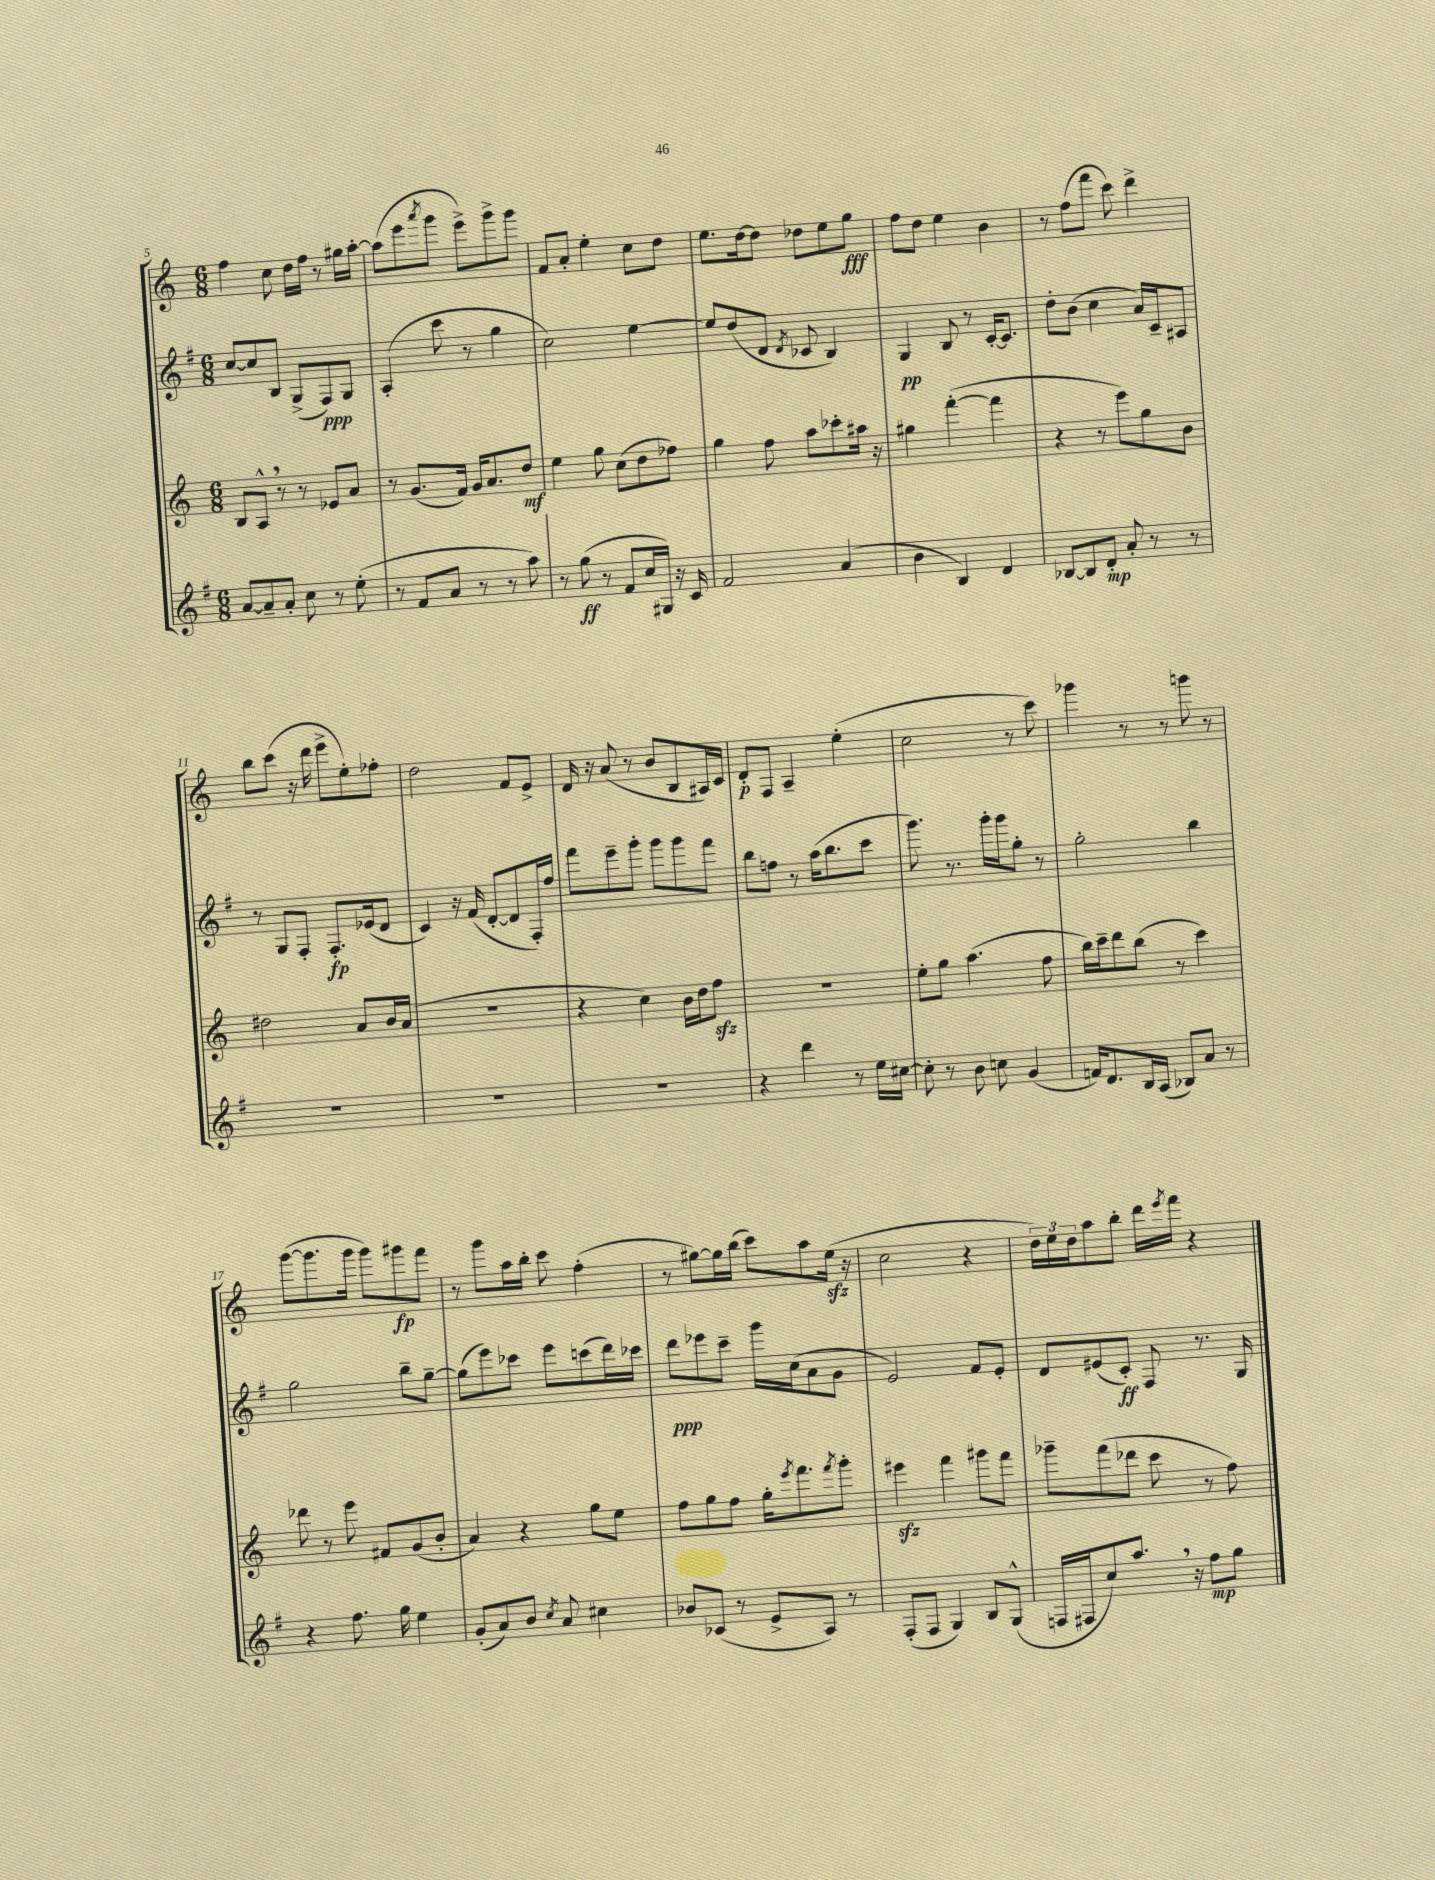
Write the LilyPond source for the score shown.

<<
\new StaffGroup <<
\new Staff = "s0" {
    \clef treble \key c \major \numericTimeSignature \time 6/8
    f''4 c''8 d''16 f''16 r8 gis''16 a''16~-. |
    a''8( e'''8 \acciaccatura { a'''8 } g'''8 e'''8->) g'''8-> g'''8 |
    f'8 a'8-. e''4-. c''8 d''8 |
    e''8. d''16~ d''8 des''8 e''8 g''8\fff |
    f''8 d''8 e''4 b'4 |
    r8 f''8( f'''8 c'''8) d'''4-> |
    b''8 c'''8( r16 d'''16 e'''8-> e''8-.) fes''8-. |
    d''2 f'8 e'8-> |
    d'16 r16 a'8( r8 b'8 b8 ais16) c'16 |
    d'8-.\p f8 a4-- e''4-.( |
    c''2 r8 c'''8) |
    ges'''4 r8 r8 g'''8 r8 |
    g'''8~( g'''8. g'''16 g'''8) gis'''8\fp f'''8 |
    r8 g'''8 a''16 b''16-. c'''8 f''4-.( |
    r8 gis''8~) gis''16 b''16( c'''8) a''8 e''16\sfz( r16 |
    c''2 r4 |
    \tuplet 3/2 { d''16) e''16 d''16 } a''8 b''8-. d'''16 \acciaccatura { e'''8 } f'''16 r4 \bar "|." |
}
\new Staff = "s1" {
    \clef treble \key g \major \numericTimeSignature \time 6/8
    c''8~ c''8 b8 g8->( fis8\ppp) g8 |
    a4-.( c'''8 r8 g''4 |
    c''2) e''4~ |
    e''8 d''8( d'8 \acciaccatura { d'8 } ces'8 b4) |
    g4\pp b8 r8 c'16~-. c'8. |
    d''8-. b'8( c''4 a'16) c'16-- ais8 |
    r8 g8 fis8-. fis8.-.\fp ees'16( d'8 |
    c'4) r16 fis'16( d'8~-. d'8 fis16-.) fis''16 |
    fis'''8 e'''8-- g'''8-. g'''8 g'''8 fis'''8 |
    b''8 f''8 r8 a''16( b''8. c'''8 |
    g'''8.) r8. g'''16-. g'''16 g''8-. r8 |
    g''2-. b''4 |
    g''2 b''8-- g''8~-- |
    g''8( e'''8) ces'''8 e'''8 c'''8( d'''16) ces'''16 |
    d'''8\ppp ees'''8 c'''8-- g'''16 c''16( a'8 g'8 |
    e'2) fis'8 e'8-. |
    d'8 eis'8( c'8-.\ff) fis8 r8. g16 \bar "|." |
}
\new Staff = "s2" {
    \clef treble \key c \major \numericTimeSignature \time 6/8
    b8 a8-^ \breathe r8 r8 ees'8 a'8 |
    r8 g'8.( f'16) g'16 a'8. d''8\mf |
    e''4 g''8 c''8( d''8 fes''8) |
    g''4 f''8 a''8 ces'''8-. ais''16 r16 |
    gis''4 f'''4~-.( f'''4 |
    r4 r8 e'''8) g''8 b'8 |
    dis''2 a'8 b'16 a'16( |
    r2. |
    r4 c''4) b'16 d''16 f''8\sfz |
    R2. |
    e''8-. g''8 a''4.( f''8 |
    b''16) c'''16-- d'''8 b''8( r8 c'''4) |
    des'''8 r8 e'''8 fis'8 g'8( b'8-. |
    a'4) r4 g''8 e''8 |
    f''8 g''8 f''8 g''16-. \acciaccatura { e'''8 } f'''8. \acciaccatura { f'''8 } g'''8-. |
    eis'''4\sfz f'''4 gis'''8 f'''8 |
    ges'''8-- f'''8( des'''8 c'''8 r8 f''8) \bar "|." |
}
\new Staff = "s3" {
    \clef treble \key g \major \numericTimeSignature \time 6/8
    a'8~ a'8-- a'8-. c''8 r8 e''8-.( |
    r8 fis'8 a'8 r8 r8 a''8) |
    r8 g''8\ff( r8 fis'8 c''16 gis16) r16 c'16 |
    fis'2 a'4( |
    b'4 b4) d'4 |
    bes8~ bes8 d'8-.\mp a'8-. r8 r8 |
    R2. |
    R2. |
    R2. |
    r4 d'''4 r8 e''16 cis''16~ |
    cis''8-. r8 b'8 c''8 g'4( |
    f'16) d'8. b16 a16( bes8) a'8 r8 |
    r4 fis''8. g''16 e''4 |
    g'8-.( a'8) b'8 \acciaccatura { c''8 } a'8 cis''4 |
    bes'8 ces'8( r8 e'8-> a8) r8 |
    fis8-.( fis8 g4) b8 g8-^( |
    f16 fis16 c''8) a''8. \breathe r16 fis''8\mp g''8 \bar "|." |
}
>>
>>
\layout { \context { \Score currentBarNumber = #5 } }
